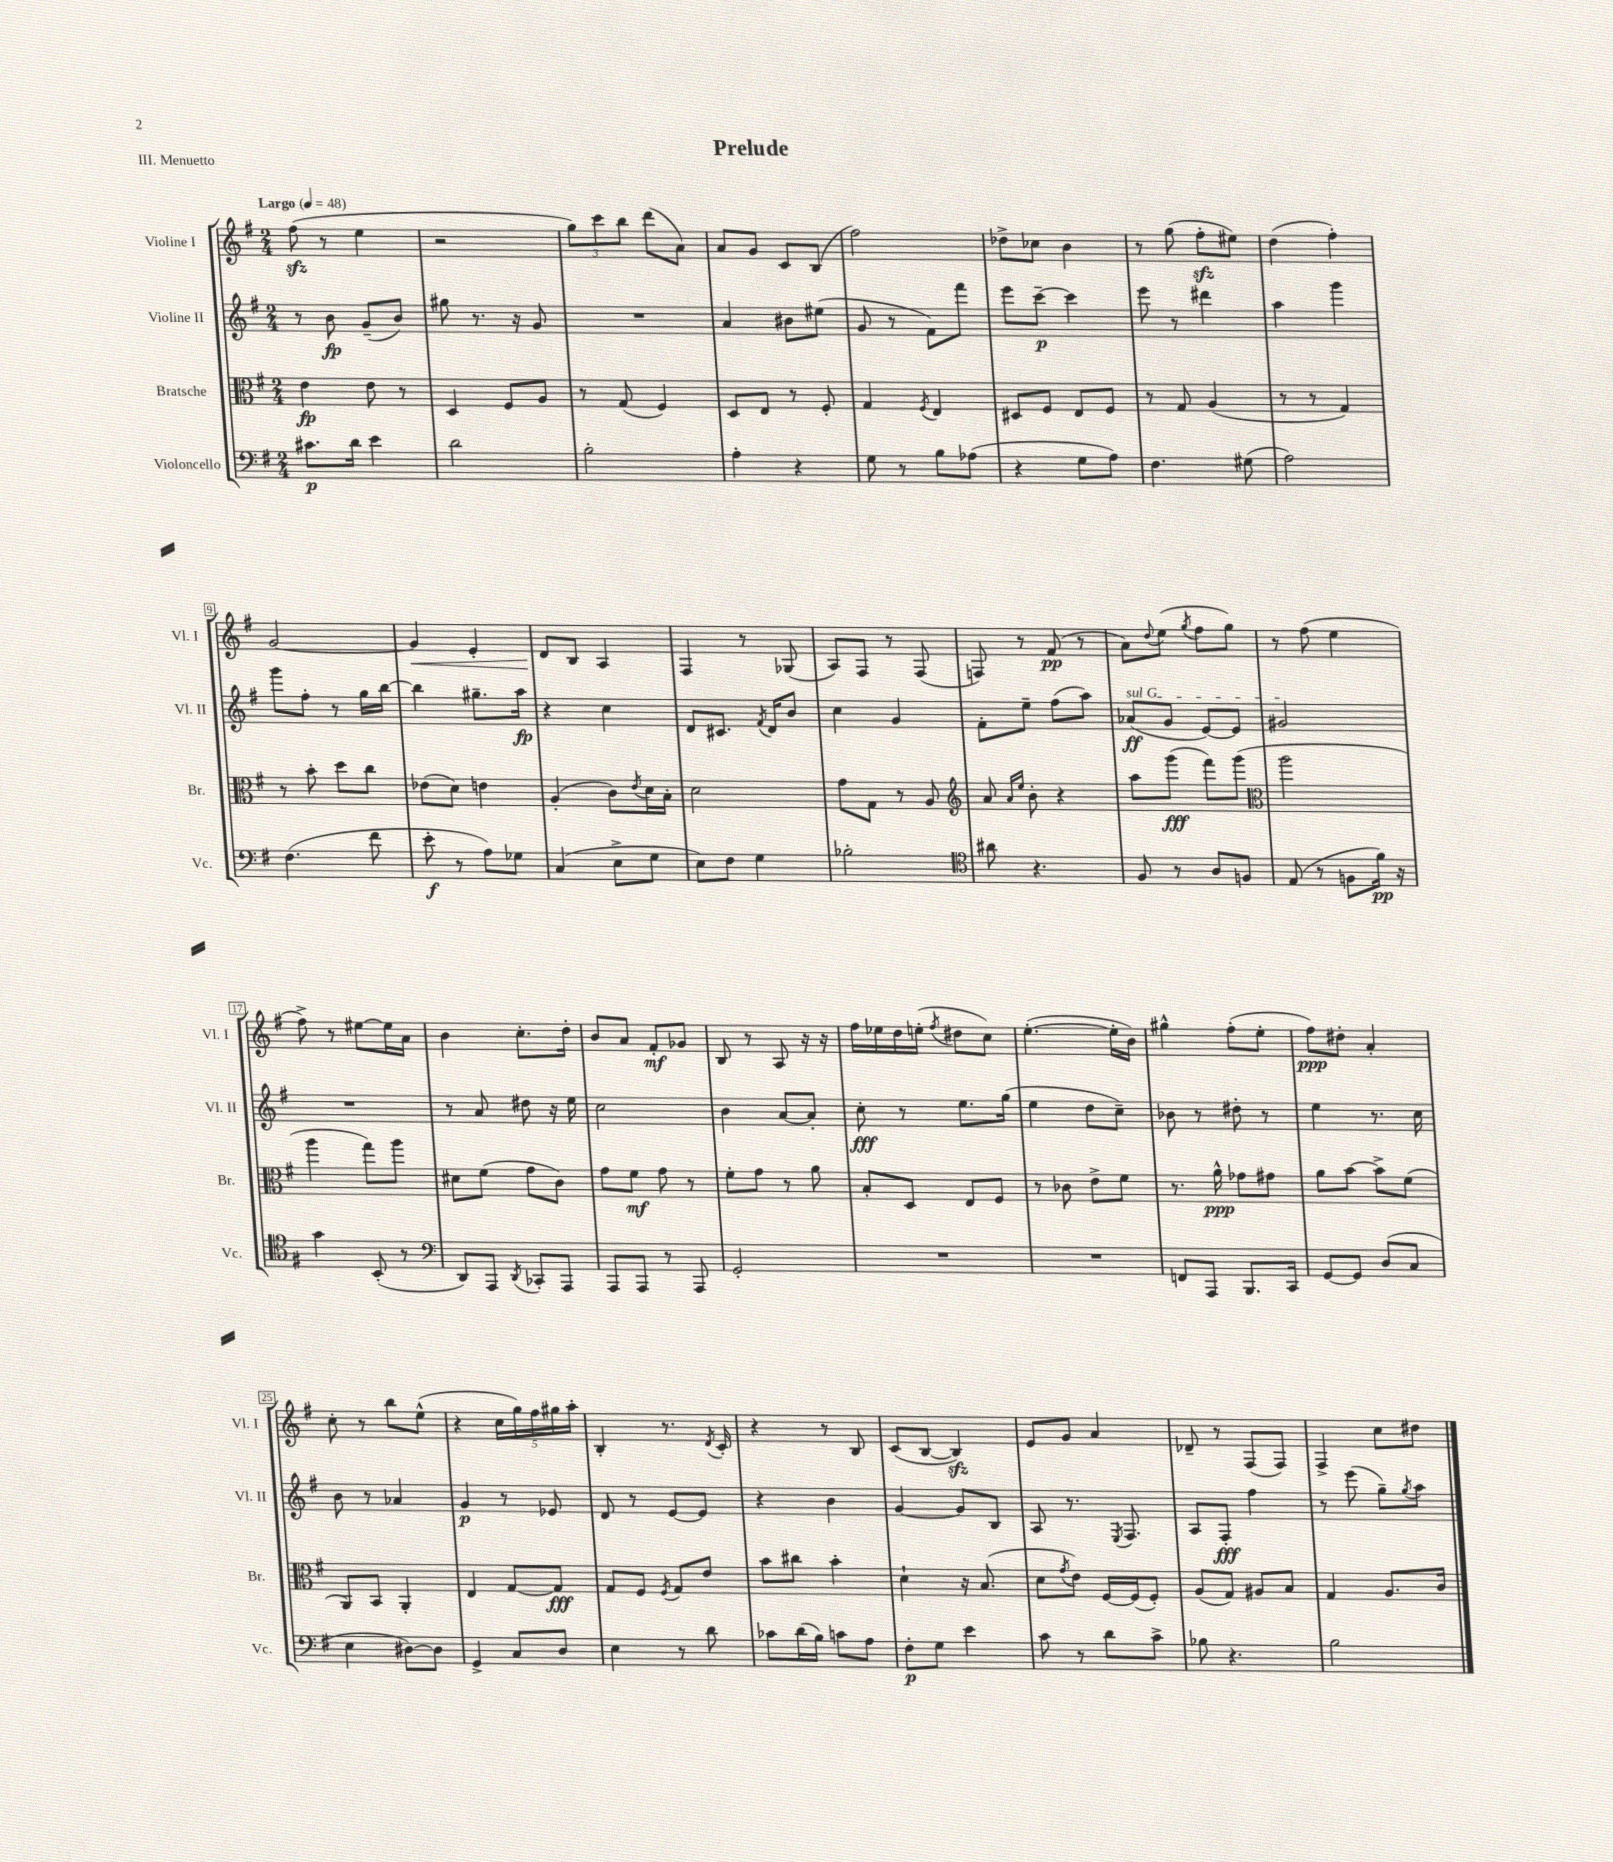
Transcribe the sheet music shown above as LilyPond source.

\header { title = "Prelude" piece = "III. Menuetto" }
<<
\new StaffGroup <<
\new Staff = "s0" \with { instrumentName = "Violine I" shortInstrumentName = "Vl. I" } {
    \clef treble \key g \major \numericTimeSignature \time 2/4 \tempo "Largo" 4 = 48
    fis''8\sfz( r8 e''4 |
    r2 |
    \tuplet 3/2 { g''8) c'''8 b''8 } d'''8( a'8) |
    a'8 g'8 c'8 b8( |
    fis''2) |
    des''8-> ces''8 b'4 |
    r8 g''8( fis''8-.\sfz eis''8) |
    d''4( fis''4-.) |
    g'2~ |
    g'4\< e'4-. |
    d'8\! b8 a4 |
    fis4 r8 ges8( |
    a8) fis8 r8 fis8( |
    f8) r8 fis'8\pp( r8 |
    a'8) \appoggiatura { d''8 } e''8( \acciaccatura { g''8 } fis''8 g''8) |
    r8 fis''8( e''4 |
    fis''8->) r8 eis''8~ eis''16 a'16 |
    b'4 c''8.-. d''16-. |
    b'8 a'8 fis'8-.\mf ges'8 |
    b8 r8 a8 r16 r16 |
    fis''16 ees''16 d''16 e''16-.( \acciaccatura { fis''8 } dis''8 c''8) |
    e''4.~-.( e''16-. b'16) |
    gis''4-^ fis''8-.( e''8-. |
    fis''8\ppp) dis''8-. a'4-. |
    c''8-. r8 b''8 e''8-^( |
    r4 \tuplet 5/4 { c''16 g''16) fis''16 gis''16 a''16-. } |
    b4-. r8. \acciaccatura { d'8 } c'16-. |
    r4 r8 b8 |
    c'8( b8~ b4\sfz) |
    e'8 g'8 a'4 |
    des'8-- r8 fis8( fis8) |
    fis4-> c''8 dis''8 \bar "|." |
}
\new Staff = "s1" \with { instrumentName = "Violine II" shortInstrumentName = "Vl. II" } {
    \clef treble \key g \major \numericTimeSignature \time 2/4
    r8 b'8\fp g'8--( b'8) |
    gis''8 r8. r16 g'8 |
    R2 |
    a'4 bis'8 eis''8( |
    g'8 r8 fis'8) fis'''8 |
    e'''8 c'''8~--\p c'''4 |
    e'''8 r8 dis'''4 |
    a''4 g'''4 |
    g'''8 fis''8-. r8 g''16 b''16~ |
    b''4 gis''8.-- a''16\fp |
    r4 c''4 |
    d'8 cis'8. \acciaccatura { fis'8 } d'16 b'8 |
    c''4 g'4 |
    fis'8-. e''8-- fis''8( a''8) |
    \once \override TextSpanner.bound-details.left.text = \markup { \italic "sul G" } aes'8\ff\startTextSpan( g'8 e'8~) e'8 |
    gis'2\stopTextSpan |
    R2 |
    r8 a'8 dis''8 r16 e''16 |
    c''2 |
    b'4 a'8~ a'8-. |
    c''8-.\fff r8 e''8. g''16( |
    e''4 d''8 c''8--) |
    bes'8 r8 dis''8-. r8 |
    e''4 r8. c''16 |
    b'8 r8 aes'4 |
    g'4\p r8 ees'8 |
    d'8 r8 e'8~ e'8 |
    r4 b'4 |
    g'4~ g'8 b8 |
    a8 r8. \acciaccatura { e8 } fis8. |
    a8 fis8-.\fff fis''4 |
    r8 e'''8( g''8--) \acciaccatura { g''8 } a''8 \bar "|." |
}
\new Staff = "s2" \with { instrumentName = "Bratsche" shortInstrumentName = "Br." } {
    \clef alto \key g \major \numericTimeSignature \time 2/4
    e'4\fp e'8 r8 |
    d4 fis8 a8 |
    r8 g8( fis4) |
    d8 e8 r8 fis8-. |
    g4 \acciaccatura { fis8 } e4 |
    dis8 fis8 e8 fis8 |
    r8 g8 a4( |
    r8 r8 g4) |
    r8 b'8-. d''8 c''8 |
    ees'8( d'8) e'4 |
    a4-.( c'8) \acciaccatura { e'8 } d'16 b16-. |
    d'2 |
    g'8 g8 r8 a8 |
    \clef treble a'8 \grace { a'16 e''16 } b'8-. r4 |
    a''8 g'''8\fff( fis'''8) g'''8( |
    \clef alto a''2 |
    a''4 g''8) a''8 |
    dis'8 fis'8( g'8 c'8) |
    g'8 fis'8\mf g'8 r8 |
    fis'8-. g'8 r8 a'8 |
    b8-. d8 e8 fis8 |
    r8 ces'8 e'8-> fis'8 |
    r8. a'16-^\ppp ges'8 gis'8 |
    a'8 b'8~ b'8-> fis'8( |
    a,8) b,8 a,4-. |
    e4 g8~ g8\fff |
    g8 fis8 \acciaccatura { fis8 } g8 e'8 |
    b'8 cis''8 b'4-. |
    d'4-! r16 b8.( |
    d'8 \acciaccatura { g'8 } e'8) fis16~ fis16( fis8-.) |
    a8( g8) ais8 b8 |
    g4 a8. c'16 \bar "|." |
}
\new Staff = "s3" \with { instrumentName = "Violoncello" shortInstrumentName = "Vc." } {
    \clef bass \key g \major \numericTimeSignature \time 2/4
    cis'8.\p d'16 e'4 |
    d'2 |
    b2-. |
    a4-. r4 |
    g8 r8 b8 aes8( |
    r4 g8 a8) |
    fis4. gis8( |
    a2) |
    fis4.( fis'8 |
    e'8-.\f r8 a8) ges8 |
    c4( e8-> g8 |
    e8) fis8 g4 |
    bes2-. |
    \clef tenor ais'8 r4. |
    fis8 r8 a8 f8 |
    e8( r8 f8 fis'16\pp) r16 |
    g'4 b,8-.( r8 |
    \clef bass d,8) a,,8 \acciaccatura { d,8 } ces,8-. a,,8 |
    a,,8 a,,8 r8 a,,8 |
    g,2-. |
    R2 |
    R2 |
    f,8 a,,8 b,,8. c,16 |
    g,8~ g,8 d8( c8 |
    e4 dis8~) dis8 |
    g,4-> c8 d8 |
    e4 r8 d'8 |
    ces'8 d'16( b16) c'8 a8 |
    fis8-.\p g8 e'4 |
    c'8 r8 d'8 c'8-> |
    bes8 r4. |
    b2 \bar "|." |
}
>>
>>
\layout { \context { \Score \override BarNumber.stencil = #(make-stencil-boxer 0.1 0.3 ly:text-interface::print) } }
